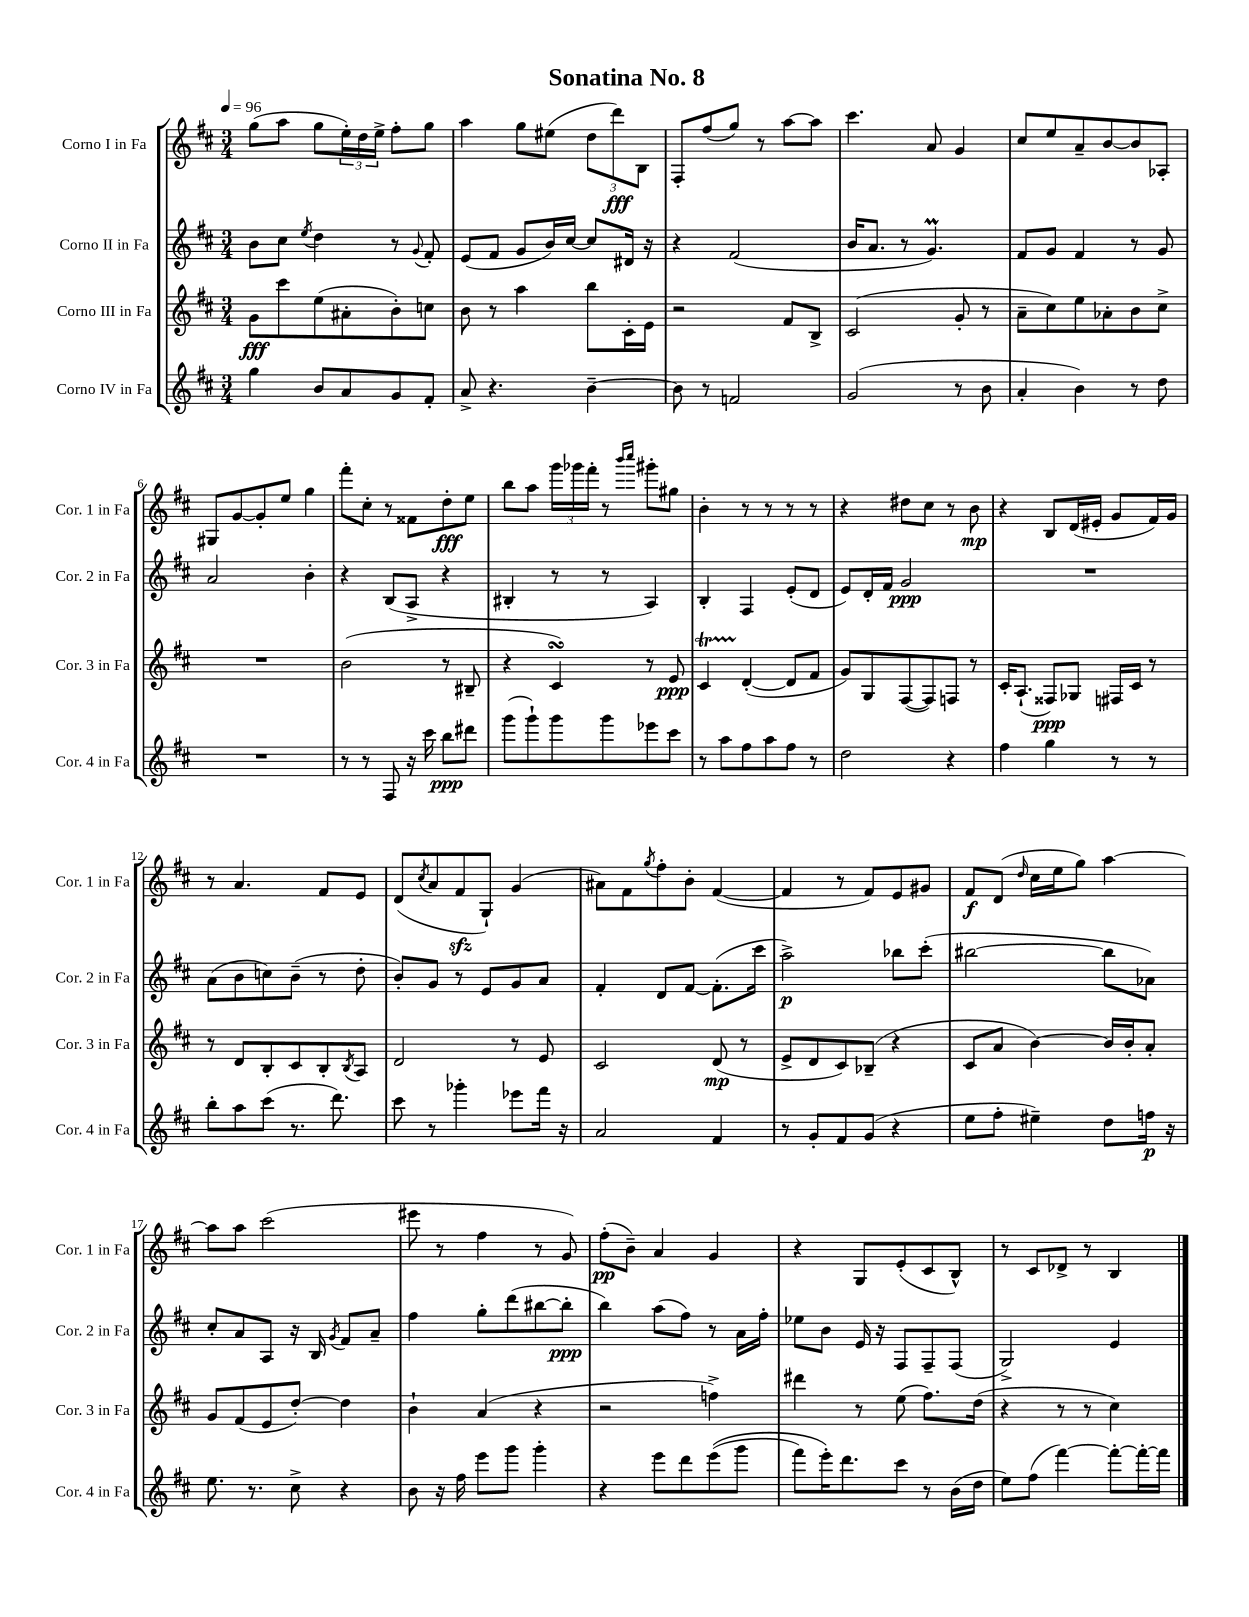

**kern	**kern	**kern	**kern
*staff4	*staff3	*staff2	*staff1
*clefG2	*clefG2	*clefG2	*clefG2
*k[f#c#]	*k[f#c#]	*k[f#c#]	*k[f#c#]
*M3/4	*M3/4	*M3/4	*M3/4
*MM96	*MM96	*MM96	*MM96
4gg	8g	8b	(8gg
.	8ccc#	8cc#	8aa
.	.	8qee	.
8b	(8ee	4dd	8gg
8a	8a#'	.	24ee')
.	.	.	24dd
.	.	.	24ee^
8g	8b')	8r	8ff#'
.	.	8qqg	.
8f#'	8cc	8f#'	8gg
=	=	=	=
8a^	8b	(8e	4aa
4.r	8r	8f#	.
.	4aa	8g	8gg
.	.	16b)	(8ee#
.	.	[16cc#	.
[4b~	8bb	8cc#]	12dd
.	.	.	12ddd)
.	16c#'	16d#	.
.	.	.	12B
.	16e	16r	.
=	=	=	=
8b]	2r	4r	8F#'
8r	.	.	(8ff#
2f	.	(2f#	8gg)
.	.	.	8r
.	8f#	.	[8aa
.	8B^	.	8aa]
=	=	=	=
(2g	(2c#	16b	4.ccc#
.	.	8.a	.
.	.	8r	.
.	.	4.g)	8a
8r	8g'	.	4g
8b	8r	.	.
=	=	=	=
4a'	8a~	8f#	8cc#
.	8cc#)	8g	8ee
4b)	8ee	4f#	8a~
.	8a-'	.	[8b
8r	8b	8r	8b]
8dd	8cc#^	8g	8A-'
=	=	=	=
2.r	2.r	2a	8G#
.	.	.	[8g
.	.	.	8g']
.	.	.	8ee
.	.	4b'	4gg
=	=	=	=
8r	(2b	4r	8fff#'
8r	.	.	8cc#'
8F#	.	(8B	8r
16r	.	8A^	8f##
16ccc#	.	.	.
8bb	8r	4r	8dd'
8ddd#	8B#~	.	8ee
=	=	=	=
(8ggg	4r	4B#'	8bb
8ggg`)	.	.	8aa
8ggg	4c#)	8r	24ggg
.	.	.	24ggg-
.	.	.	24fff#'
8ggg	.	8r	8r
.	.	.	16qqbbb
.	.	.	16qqcccc#
8eee-	8r	4A)	8ggg#'
8ccc#	8e	.	8gg#
=	=	=	=
8r	4c#	4B'	4b'
8aa	.	.	.
8ff#	([4d'	4F#	8r
8aa	.	.	8r
8ff#	8d]	(8e'	8r
8r	8f#	8d	8r
=	=	=	=
2dd	8g)	8e)	4r
.	8G	16d'	.
.	.	16f#	.
.	([8F#	2g	8dd#
.	8F#])	.	8cc#
4r	8F	.	8r
.	8r	.	8b
=	=	=	=
4ff#	16c#'	2.r	4r
.	(8.A`	.	.
4gg	8F##)	.	8B
.	8G-	.	(16d
.	.	.	16e#'
8r	16F#	.	8g
.	16c#	.	.
8r	8r	.	16f#)
.	.	.	16g
=	=	=	=
8bb'	8r	(8a	8r
8aa	8d	8b	4.a
(8ccc#	8B'	8cc)	.
8.r	8c#	(8b~	.
.	8B'	8r	8f#
8.ddd)	.	.	.
.	8qB	.	.
.	8A	8dd'	8e
=	=	=	=
8ccc#	2d	8b')	(8d
.	.	.	8qcc#
8r	.	8g	8a
4ggg-'	.	8r	8f#
.	.	8e	8G`)
8eee-	8r	8g	(4g
16fff#	8e	8a	.
16r	.	.	.
=	=	=	=
2a	2c#	4f#'	8a#)
.	.	.	8f#
.	.	.	8qgg
.	.	8d	8ff#'
.	.	[8f#	8b'
4f#	(8d	(8.f#']	([4f#
.	8r	.	.
.	.	16ccc#	.
=	=	=	=
8r	8e^	2aa^)	4f#]
8g'	8d	.	.
8f#	8c#)	.	8r
(8g	(8B-~	.	8f#)
4r	4r	8bb-	8e
.	.	(8ccc#'	8g#
=	=	=	=
8ee	8c#	[2bb#	8f#
8ff#'	8a	.	(8d
.	.	.	16qqdd
4ee#~)	[4b)	.	16cc#
.	.	.	16ee
.	.	.	8gg)
8dd	16b]	8bb#]	[4aa
.	16b'	.	.
16ff	8a'	8a-)	.
16r	.	.	.
=	=	=	=
8.ee	8g	8cc#'	8aa]
.	(8f#	8a	8aa
8.r	.	.	.
.	8e	8A	(2ccc#
8cc#^	[8dd')	16r	.
.	.	16B	.
.	.	8qg	.
4r	4dd]	8f#	.
.	.	8a~	.
=	=	=	=
8b	4b`	4ff#	8eee#
16r	.	.	8r
16ff#	.	.	.
8eee	(4a	8gg'	4ff#
8ggg	.	(8ddd	.
4ggg'	4r	[8bb#	8r
.	.	8bb#']	8g)
=	=	=	=
4r	2r	4bb)	(8ff#'
.	.	.	8b~)
8eee	.	(8aa	4a
8ddd	.	8ff#)	.
&((8eee	4ff^)	8r	4g
8ggg	.	16a	.
.	.	16ff#'	.
=	=	=	=
8fff#)	4ddd#	8ee-	4r
16eee'&)	.	8b	.
8.ddd	.	.	.
.	8r	16e	8G
.	.	16r	.
8ccc#	(8ee	8F#	(8e'
8r	8.ff#)	8F#~	8c#
(16b	.	(8F#	8B^^)
16dd	(16dd	.	.
=	=	=	=
8ee)	4r	2G^)	8r
(8ff#	.	.	8c#
[4fff#)	8r	.	8d-^
.	8r	.	8r
8fff#'_	4cc#)	4e	4B
16fff#'_	.	.	.
16fff#]	.	.	.
==	==	==	==
*-	*-	*-	*-
